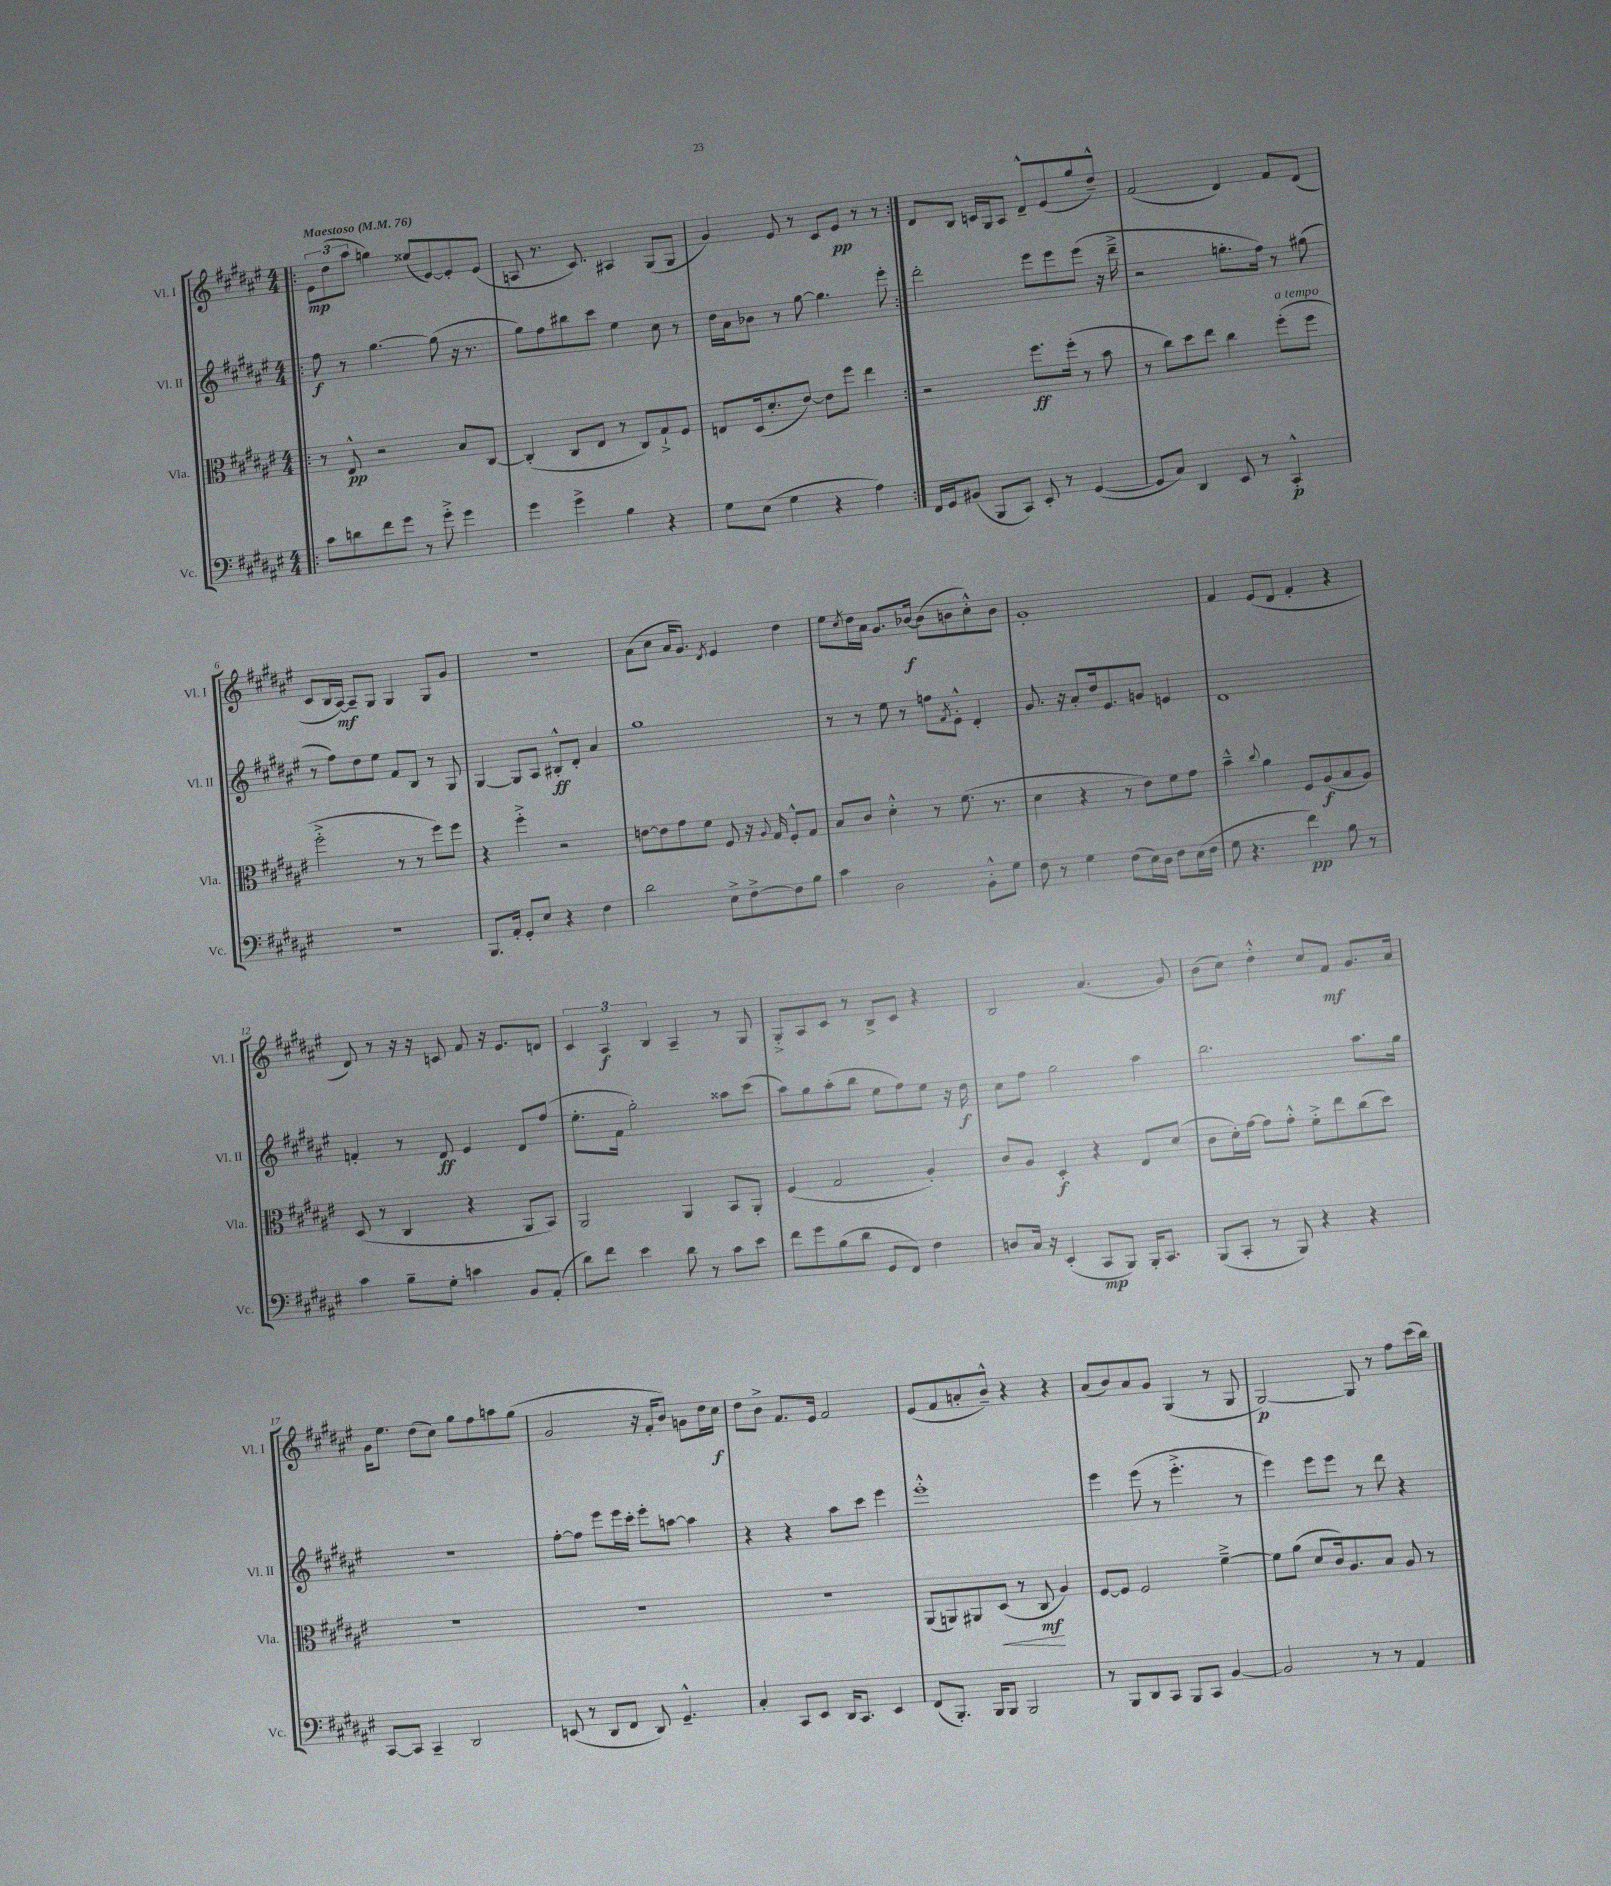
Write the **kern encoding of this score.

**kern	**dynam	**kern	**dynam	**kern	**dynam	**kern	**dynam
*part4	*part4	*part3	*part3	*part2	*part2	*part1	*part1
*staff4	*staff4	*staff3	*staff3	*staff2	*staff2	*staff1	*staff1
*I"Vc.	*	*I"Vla.	*	*I"Vl. II	*	*I"Vl. I	*
*I'Vc.	*	*I'Vla.	*	*I'Vl. II	*	*I'Vl. I	*
*clefF4	*	*clefC3	*	*clefG2	*	*clefG2	*
*k[f#c#g#d#a#e#]	*	*k[f#c#g#d#a#e#]	*	*k[f#c#g#d#a#e#]	*	*k[f#c#g#d#a#e#]	*
*M4/4	*	*M4/4	*	*M4/4	*	*M4/4	*
*MM76	*	*MM76	*	*MM76	*	*MM76	*
=1!|:	=1!|:	=1!|:	=1!|:	=1!|:	=1!|:	=1!|:	=1!|:
!	!	!	!	!	!	!LO:TX:a:B:t=Maestoso	!
8c#\L	.	8r	.	8ff#\	f	12e#\L	mp
.	.	.	.	.	.	(12dd#\	.
8dn\	.	8E#^^/	pp	8r	.	.	.
.	.	.	.	.	.	12aa#\J	.
8f#\	.	2r	.	[4.gg#\	.	4ggn\)	.
8g#\J	.	.	.	.	.	.	.
8r	.	.	.	.	.	(8ee##X/L	.
8g#'^\	.	.	.	(8gg#\]	.	[8e#/)	.
4g#\	.	8B/L	.	16r	.	8e#'/]	.
.	.	.	.	8.r	.	.	.
.	.	[8C#/J	.	.	.	(8e#/J	.
=2	=2	=2	=2	=2	=2	=2	=2
4g#\	.	(4C#'/]	.	8gg#\L)	.	8An/	.
.	.	.	.	8ff#\	.	8.r	.
4g#^\	.	8C#/L	.	8bb#X\	.	.	.
.	.	.	.	.	.	8.c#/)	.
.	.	8E#/J	.	8ccc#\J	.	.	.
4B\	.	8r	.	4ee#\	.	4A#X/	.
.	.	8C#/L)	.	.	.	.	.
4r	.	8G#`^/	.	8cc#\	.	(8G#/L	.
.	.	8F#/J	.	8r	.	8G#/J	.
=3	=3	=3	=3	=3	=3	=3	=3
8G#\L	.	8En/L	.	16dd#\LL	.	4g#/)	.
.	.	.	.	16a#\J	.	.	.
(8E#\J	.	(16D#/k	.	8b-X\J	.	.	.
.	.	8.d#'/	.	.	.	.	.
4G#\	.	.	.	8r	.	8e#/	.
.	.	[8e#/J)	.	[8gg#\	.	8r	.
4r	.	8e#\L]	.	4.gg#\]	.	8c#/L	.
.	.	8ff#\J	.	.	.	8e#/J	pp
4A#\)	.	4ee#\	.	.	.	8r	.
.	.	.	.	8eee#'\	.	8r	.
=4:|!	=4:|!	=4:|!	=4:|!	=4:|!	=4:|!	=4:|!	=4:|!
16FF#/LL	.	2r	.	2ddd#'\	.	8d#/L	.
16GG#/J	.	.	.	.	.	.	.
(8BB#X/J	.	.	.	.	.	8B/J	.
8BBB/L	.	.	.	.	.	16cn/LL	.
.	.	.	.	.	.	16G#/J	.
8CC#/J)	.	.	.	.	.	8A#/J	.
8EE#'/	.	8.ff#\L	ff	8eee#\L	.	8d#~^^/L	.
8r	.	.	.	8eee#\	.	(8e#/	.
.	.	(16ff#'\Jk	.	.	.	.	.
([4GG#/	.	8r	.	(8eee#\J	.	8gg#/	.
.	.	8b\	.	16r	.	8dd#~^^/J)	.
.	.	.	.	16ddd#~^\	.	.	.
=5	=5	=5	=5	=5	=5	=5	=5
8GG#/L]	.	8r	.	2r	.	(2f#/	.
8C#/J)	.	8cc#\L)	.	.	.	.	.
4DD#/	.	8dd#\	.	.	.	.	.
.	.	8ee#\J	.	.	.	.	.
8EE#/	.	4cc#\	.	8.ggn'\L	.	4d#/)	.
8r	.	.	.	.	.	.	.
.	.	.	.	16ff#\Jk)	.	.	.
!	!	!LO:TX:a:i:t=a tempo	!	!	!	!	!
4CC#'^^/	p	(8ff#'\L	.	8r	.	8f#/L	.
.	.	8ff#\J	.	(8gg#X\	.	(8d#/J	.
!!LO:LB:g=z
=6	=6	=6	=6	=6	=6	=6	=6
1r	.	2ff#'^\	.	8r	.	8c#/L	.
.	.	.	.	8ff#\L)	.	16B/L	.
.	.	.	.	.	.	[16A#/JJ)	mf
.	.	.	.	8dd#\	.	8A#~/L]	.
.	.	.	.	8ee#\J	.	8G#/J	.
.	.	8r	.	8f#/L	.	4G#/	.
.	.	8r	.	8B/J	.	.	.
.	.	8ff#\L)	.	8r	.	8G#/L	.
.	.	8ff#\J	.	8G#/	.	8g#/J	.
=7	=7	=7	=7	=7	=7	=7	=7
8.BBB/L	.	4r	.	[4G#/	.	1r	.
16AA#'/Jk	.	.	.	.	.	.	.
8GG#'/L	.	4ff#'^\	.	8G#/L]	.	.	.
8E#/J	.	.	.	8A#/J	.	.	.
4r	.	2r	.	8B#X'^^/L	ff	.	.
.	.	.	.	8d#'/J	.	.	.
4F#\	.	.	.	4a#/	.	.	.
=8	=8	=8	=8	=8	=8	=8	=8
2d#\	.	[8en\L	.	1gg#	.	(8a#\L	.
.	.	8e\]	.	.	.	8cc#\J	.
.	.	8g#\	.	.	.	16a#/KL	.
.	.	.	.	.	.	8.g#/J)	.
.	.	8f#\J	.	.	.	.	.
.	.	.	.	.	.	8qd#/	.
8E#^\L	.	8F#/	.	.	.	4e#/	.
[8F#^\	.	16r	.	.	.	.	.
.	.	8qqA#/	.	.	.	.	.
.	.	16G#/	.	.	.	.	.
8F#\]	.	8F#'^^/L	.	.	.	4dd#\	.
8B\J	.	8G#/J	.	.	.	.	.
=9	=9	=9	=9	=9	=9	=9	=9
4c#\	.	8B/L	.	8r	.	8ee#\L	.
.	.	.	.	.	.	8qcc#/	.
.	.	8c#/J	.	8r	.	16dd#\L	.
.	.	.	.	.	.	16a#\JJ	.
2D#\	.	4d#'^^\	.	8ee#\	.	8.g#/L	.
.	.	.	.	8r	.	.	.
.	.	.	.	.	.	[16b-X/Jk	f
.	.	8r	.	8ffn\L	.	(8b-\L]	.
.	.	.	.	8qf#/	.	.	.
.	.	(8.f#\	.	8e#'^^\J	.	8bn\	.
8BB'^^\L	.	.	.	4d#'/	.	8cc#'^^\)	.
.	.	8.r	.	.	.	.	.
8G#\J	.	.	.	.	.	8b\J	.
=10	=10	=10	=10	=10	=10	=10	=10
8F#\	.	4d#\	.	8.g#/	.	1g#'	.
8r	.	.	.	.	.	.	.
.	.	.	.	16r	.	.	.
4G#\	.	4r	.	8a#'/L	.	.	.
.	.	.	.	16dd#/k	.	.	.
.	.	.	.	8.e#/	.	.	.
(8F#\L	.	8r	.	.	.	.	.
16E#\L)	.	8e#\L)	.	8gn/J	.	.	.
16D#\JJ	.	.	.	.	.	.	.
8F#\L	.	8f#\	.	4en/	.	.	.
(16E#\L	.	8g#\J	.	.	.	.	.
16F#\JJ	.	.	.	.	.	.	.
=11	=11	=11	=11	=11	=11	=11	=11
8G#\	.	4b~^^\	.	1d#	.	4f#/	.
4.r	.	.	.	.	.	.	.
.	.	8qqcc#/	.	.	.	.	.
.	.	4a#\	.	.	.	(8e#/L	.
.	.	.	.	.	.	8d#/J	.
4f#\)	pp	8F#/L	.	.	.	4f#'/	.
.	.	(8A#/	f	.	.	.	.
8B\	.	8B/	.	.	.	4r	.
8r	.	8A#/J)	.	.	.	.	.
!!LO:LB:g=z
=12	=12	=12	=12	=12	=12	=12	=12
4c#\	.	(8D#/	.	4fn'/	.	8d#/)	.
.	.	8r	.	.	.	8r	.
8B~\L	.	4C#/	.	8r	.	16r	.
.	.	.	.	.	.	16r	.
8G#'\J	.	.	.	8d#/	ff	8cn/	.
4cn\	.	4r	.	4e#/	.	8f#/	.
.	.	.	.	.	.	16r	.
.	.	.	.	.	.	8.e#/L	.
8BB/L	.	8AA#/L	.	8d#/L	.	.	.
(8AA#'/J	.	8BB/J)	.	(8ff#/J	.	8dn/J	.
=13	=13	=13	=13	=13	=13	=13	=13
8d#\L)	.	2AA#/	.	8.ee#'\L	.	6c#/	.
8f#\J	.	.	.	.	.	.	.
.	.	.	.	.	.	6A#/	f
.	.	.	.	16f#\Jk	.	.	.
4e#\	.	.	.	2gg#'\)	.	.	.
.	.	.	.	.	.	6B/	.
8d#\	.	4AA#/	.	.	.	4A#~/	.
8r	.	.	.	.	.	.	.
8c#\L	.	8BB/L	.	8aa##X\L	.	8r	.
8e#\J	.	8AA#'/J	.	(8ccc#\J	.	8G#/	.
=14	=14	=14	=14	=14	=14	=14	=14
8f#\L	.	(4F#/	.	8aa#\L)	.	8G#'^/L	.
8g#\	.	.	.	8gg#\	.	8A#/	.
(8B\	.	2G#/	.	(8aa#'\	.	8c#/J	.
8d#\J	.	.	.	8bb\J	.	8r	.
8GG#/L	.	.	.	8ee#\L	.	8B^/L	.
8FF#/J)	.	.	.	8ff#\)	.	8c#/J	.
4F#\	.	4A#'/)	.	8ee#\J	.	4r	.
.	.	.	.	16r	.	.	.
.	.	.	.	16dd#\	f	.	.
=15	=15	=15	=15	=15	=15	=15	=15
8Dn/L	.	8c#/L	.	8cc#\L	.	2B/	.
16C#/Jk	.	8A#/J	.	8ff#\J	.	.	.
16r	.	.	.	.	.	.	.
(4EE#'/	.	4D#'/	f	2gg#\	.	.	.
8CC#/L	mp	4r	.	.	.	(4.a#/	.
8BBB/J)	.	.	.	.	.	.	.
16BBB'/KL	.	8E#/L	.	4aa#\	.	.	.
8.CC#/J	.	.	.	.	.	.	.
.	.	(8d#/J	.	.	.	8g#/)	.
=16	=16	=16	=16	=16	=16	=16	=16
(8BBB/L	.	8c#\L	.	2.bb\	.	(8b\L	.
8CC#'/J	.	16d#'\L)	.	.	.	8cc#\J)	.
.	.	[16g#\JJ	.	.	.	.	.
8r	.	8g#\L]	.	.	.	4dd#'^^\	.
8BBB/)	.	8g#'^^\J	.	.	.	.	.
4r	.	8f#'^\L	.	.	.	8cc#/L	.
.	.	8ee#\	.	.	.	8f#/J	mf
4r	.	(8cc#\	.	8.aa#\L	.	8.g#/L	.
.	.	8dd#\J)	.	.	.	.	.
.	.	.	.	16gg#\Jk	.	16a#/Jk	.
!!LO:LB:g=z
=17	=17	=17	=17	=17	=17	=17	=17
[8CC#/L	.	1r	.	1r	.	16g#\KL	.
.	.	.	.	.	.	8.ee#\J	.
8CC#/J]	.	.	.	.	.	.	.
4CC#~/	.	.	.	.	.	(8dd#\L	.
.	.	.	.	.	.	8cc#\J)	.
2DD#/	.	.	.	.	.	8gg#\L	.
.	.	.	.	.	.	8ff#\	.
.	.	.	.	.	.	8aan\	.
.	.	.	.	.	.	(8gg#\J	.
=18	=18	=18	=18	=18	=18	=18	=18
(8EEn/	.	1r	.	[8ff#'\L	.	2g#/	.
8r	.	.	.	8ff#\J]	.	.	.
8DD#/L	.	.	.	8eee#\L	.	.	.
8FF#/J	.	.	.	16eee#\L	.	.	.
.	.	.	.	16ccc#'\JJ	.	.	.
8DD#/)	.	.	.	8eee#'\L	.	16r	.
.	.	.	.	.	.	16f#'/KL	.
4.GG#~^^/	.	.	.	[8aan\J	.	8b/J)	.
.	.	.	.	4aa\]	.	8gn\L	.
.	.	.	.	.	.	16dd#\L	.
.	.	.	.	.	.	16cc#\JJ	f
=19	=19	=19	=19	=19	=19	=19	=19
4C#'/	.	1r	.	4r	.	8dd#\L	.
.	.	.	.	.	.	8b^\J	.
8CC#/L	.	.	.	4r	.	8.f#/L	.
8EE#/J	.	.	.	.	.	.	.
.	.	.	.	.	.	16e#/Jk	.
16DD#/KL	.	.	.	8aa#\L	.	2f#/	.
8.CC#/J	.	.	.	.	.	.	.
.	.	.	.	8ccc#\J	.	.	.
4EE#/	.	.	.	4eee#\	.	.	.
=20	=20	=20	=20	=20	=20	=20	=20
(8FF#/L	.	(8AA#/L	.	1eee#'^^	.	(8e#/L	.
8.BBB'/J)	.	8AAn/)	.	.	.	8f#/	.
.	.	8AA#X/	.	.	.	8an'/	.
16BBB/KL	.	.	.	.	.	.	.
!	!	!	!LO:HP:b	!	!	!	!
8BBB/J	.	(8D#/J	<	.	.	8b~^^/J)	.
2BBB/	.	8r	.	.	.	4r	.
.	.	8C#/	mf	.	.	.	.
.	.	4A#/)	[	.	.	4r	.
=21	=21	=21	=21	=21	=21	=21	=21
8r	.	[8F#/L	.	4eee#\	.	(8a#/L	.
8BBB/L	.	8F#/J]	.	.	.	8b/)	.
8DD#/	.	2F#/	.	(8eee#\	.	8a#/	.
8CC#/J	.	.	.	8r	.	8g#/J	.
8BBB/L	.	.	.	4.eee#'^\	.	(4G#/	.
8CC#/J	.	.	.	.	.	.	.
[4BB/	.	[4f#~^\	.	.	.	8r	.
.	.	.	.	8r	.	8G#/	.
=22	=22	=22	=22	=22	=22	=22	=22
2BB/]	.	8f#\L]	.	4eee#\)	.	[2G#/)	p
.	.	(8a#\J	.	.	.	.	.
.	.	8d#/L	.	8eee#\L	.	.	.
.	.	16c#/k)	.	8eee#\J	.	.	.
.	.	8.A#/	.	.	.	.	.
8r	.	.	.	8r	.	8G#/]	.
8r	.	8B/J	.	8ddd#\	.	8r	.
4AA#/	.	8A#/	.	4r	.	8ff#\L	.
.	.	8r	.	.	.	(16ccc#\L	.
.	.	.	.	.	.	16bb\JJ)	.
==	==	==	==	==	==	==	==
*-	*-	*-	*-	*-	*-	*-	*-
